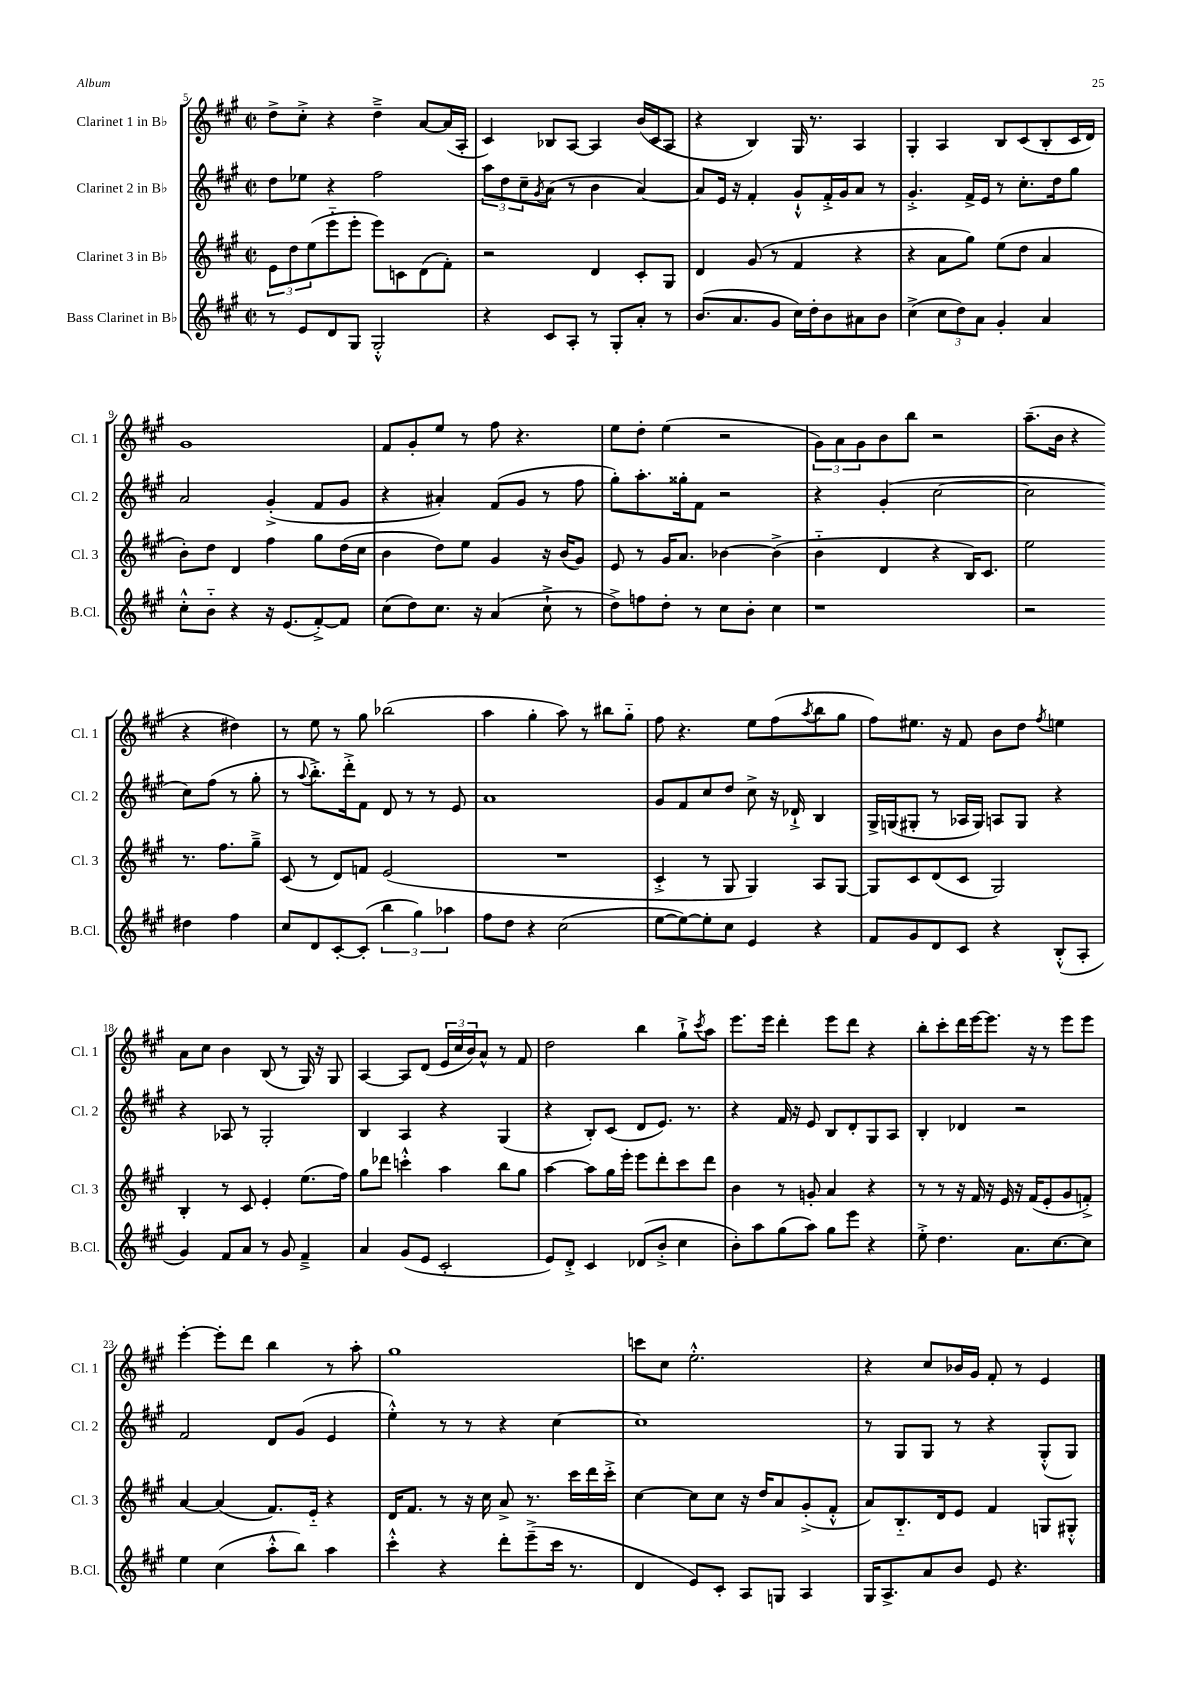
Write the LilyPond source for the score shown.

<<
\new StaffGroup <<
\new Staff = "s0" \with { instrumentName = "Clarinet 1 in Bb" shortInstrumentName = "Cl. 1" } {
    \clef treble \key a \major \defaultTimeSignature \time 2/2
    d''8-> cis''8-.-> r4 d''4---> a'8~ a'16( a16-. |
    cis'4) bes8 a8~ a4 b'16( cis'16 a8 |
    r4 b4) gis16 r8. a4 |
    gis4-. a4 b8 cis'8( b8-. cis'16 d'16) |
    gis'1 |
    fis'8 gis'8-. e''8 r8 fis''8 r4. |
    e''8 d''8-. e''4( r2 |
    \tuplet 3/2 { gis'8) a'8 gis'8 } b'8 b''8 r2 |
    a''8.--( b'16 r4 r4 dis''4) |
    r8 e''8 r8 gis''8 bes''2( |
    a''4 gis''4-. a''8) r8 bis''8 gis''8-_ |
    fis''8 r4. e''8 fis''8( \acciaccatura { a''8 } b''8 gis''8 |
    fis''8) eis''8. r16 fis'8 b'8 d''8 \acciaccatura { fis''8 } e''4 |
    a'8 cis''8 b'4 b8( r8 gis16) r16 gis8 |
    a4~ a8 d'8( \tuplet 3/2 { e'16 cis''16 b'16) } a'8-^ r8 fis'8 |
    d''2 b''4 gis''8-!-> \acciaccatura { cis'''8 } a''8 |
    e'''8. e'''16 d'''4-. e'''8 d'''8 r4 |
    b''8-. cis'''8-. d'''16 e'''16~ e'''8. r16 r8 e'''8 e'''8 |
    e'''4~-. e'''8-. d'''8 b''4 r8 a''8-. |
    gis''1 |
    c'''8 cis''8 e''2.-.-^ |
    r4 cis''8 bes'16 gis'16 fis'8-. r8 e'4 \bar "|." |
}
\new Staff = "s1" \with { instrumentName = "Clarinet 2 in Bb" shortInstrumentName = "Cl. 2" } {
    \clef treble \key a \major \defaultTimeSignature \time 2/2
    d''8 ees''8 r4 fis''2 |
    \tuplet 3/2 { a''8 d''8 cis''8-- } \acciaccatura { gis'8 } a'8( r8 b'4 a'4~) |
    a'8 e'16 r16 fis'4-. gis'8-!-^ fis'16-.-> gis'16 a'8 r8 |
    gis'4.-.-> fis'16-> e'16 r8 cis''8.-. d''16 gis''8 |
    a'2 gis'4-.->( fis'8 gis'8 |
    r4 ais'4-.) fis'8( gis'8 r8 fis''8 |
    gis''8-.) a''8.-. gisis''16-. fis'8 r2 |
    r4 gis'4-.( cis''2~ |
    cis''2 cis''8) fis''8( r8 gis''8-. |
    r8 \appoggiatura { a''8 } b''8.-.->) d'''16-.-> fis'8 d'8 r8 r8 e'8 |
    a'1 |
    gis'8 fis'8 cis''8 d''8 cis''8-> r16 des'16-!-> b4 |
    gis16-> g16( gis8-. r8 aes16 gis16) a8 gis8 r4 |
    r4 aes8 r8 gis2-. |
    b4 a4 r4 gis4( |
    r4 b8-.) cis'8( d'8 e'8.) r8. |
    r4 fis'16 r16 e'8 b8 d'8-. gis8 a8 |
    b4-. des'4 r2 |
    fis'2 d'8 gis'8( e'4 |
    e''4-.-^) r8 r8 r4 cis''4~ |
    cis''1 |
    r8 gis8 gis8 r8 r4 gis8-.-^( gis8) \bar "|." |
}
\new Staff = "s2" \with { instrumentName = "Clarinet 3 in Bb" shortInstrumentName = "Cl. 3" } {
    \clef treble \key a \major \defaultTimeSignature \time 2/2
    \tuplet 3/2 { e'8 d''8 e''8( } e'''8-_ e'''8-. e'''8) c'8 d'8( fis'8-.) |
    r2 d'4 cis'8-. gis8 |
    d'4 gis'8( r8 fis'4 r4 |
    r4 a'8 gis''8) e''8( d''8 a'4 |
    b'8-.) d''8 d'4 fis''4 gis''8 d''16( cis''16 |
    b'4 d''8) e''8 gis'4 r16 b'16( gis'8) |
    e'8 r8 gis'16 a'8. bes'4~ bes'4->( |
    b'4-_ d'4 r4 b16) cis'8. |
    e''2 r8. fis''8. gis''8---> |
    cis'8( r8 d'8) f'8 e'2( |
    R1 |
    cis'4-.-> r8 gis8 gis4) a8 gis8~ |
    gis8 cis'8 d'8( cis'8 gis2) |
    b4-. r8 cis'8 e'4-. e''8.( fis''16) |
    gis''8 des'''8 c'''4-.-^ a''4 b''8 gis''8 |
    a''4~ a''8 gis''16 e'''16-. e'''8 d'''8-. cis'''8 d'''8 |
    b'4 r8 g'8-. a'4 r4 |
    r8 r8 r16 fis'16 r16 e'16 r16 fis'16( e'8-. gis'8 f'8-.->) |
    a'4~ a'4( fis'8.) e'16-_ r4 |
    d'16 fis'8. r8 r16 cis''16 a'8-> r8. cis'''16 d'''16 cis'''16-.-> |
    cis''4~ cis''8 cis''8 r16 d''16 a'8 gis'8-.->( fis'8-.-^ |
    a'8) b8.-_ d'16 e'8 fis'4 g8 gis8-.-^ \bar "|." |
}
\new Staff = "s3" \with { instrumentName = "Bass Clarinet in Bb" shortInstrumentName = "B.Cl." } {
    \clef treble \key a \major \defaultTimeSignature \time 2/2
    r8 e'8 d'8 gis8 gis2-.-^ |
    r4 cis'8 a8-. r8 gis8-. a'8-. r8 |
    b'8.( a'8. gis'8 cis''16) d''16-. b'8 ais'8 b'8 |
    cis''4->( \tuplet 3/2 { cis''8 d''8) a'8 } gis'4-. a'4 |
    cis''8-.-^ b'8-_ r4 r16 e'8.( fis'8~-.->) fis'8 |
    cis''8( d''8) cis''8. r16 a'4( cis''8-!-> r8 |
    d''8->) f''8 d''8-. r8 cis''8 b'8-. cis''4 |
    r1 |
    r2 dis''4 fis''4 |
    cis''8 d'8 cis'8~-. cis'8-.( \tuplet 3/2 { b''4 gis''4) aes''4 } |
    fis''8 d''8 r4 cis''2( |
    e''8~ e''8~) e''8-. cis''8 e'4 r4 |
    fis'8 gis'8 d'8 cis'8 r4 b8-.-^( a8-. |
    gis'4) fis'8 a'8 r8 gis'8 fis'4---> |
    a'4 gis'8( e'8 cis'2-. |
    e'8) d'8-.-> cis'4 des'8( b'8-.-> cis''4 |
    b'8-.) a''8 gis''8( a''8) gis''8 e'''8 r4 |
    e''8-.-> d''4. a'8. cis''8.~ cis''8 |
    e''4 cis''4( a''8-.-^ b''8) a''4 |
    cis'''4-.-^ r4 d'''8-. e'''8--->( cis'''16 r8. |
    d'4 e'8) cis'8-. a8 g8 a4 |
    gis16 a8.-> a'8 b'8 e'8 r4. \bar "|." |
}
>>
>>
\layout { \context { \Score currentBarNumber = #5 } }
